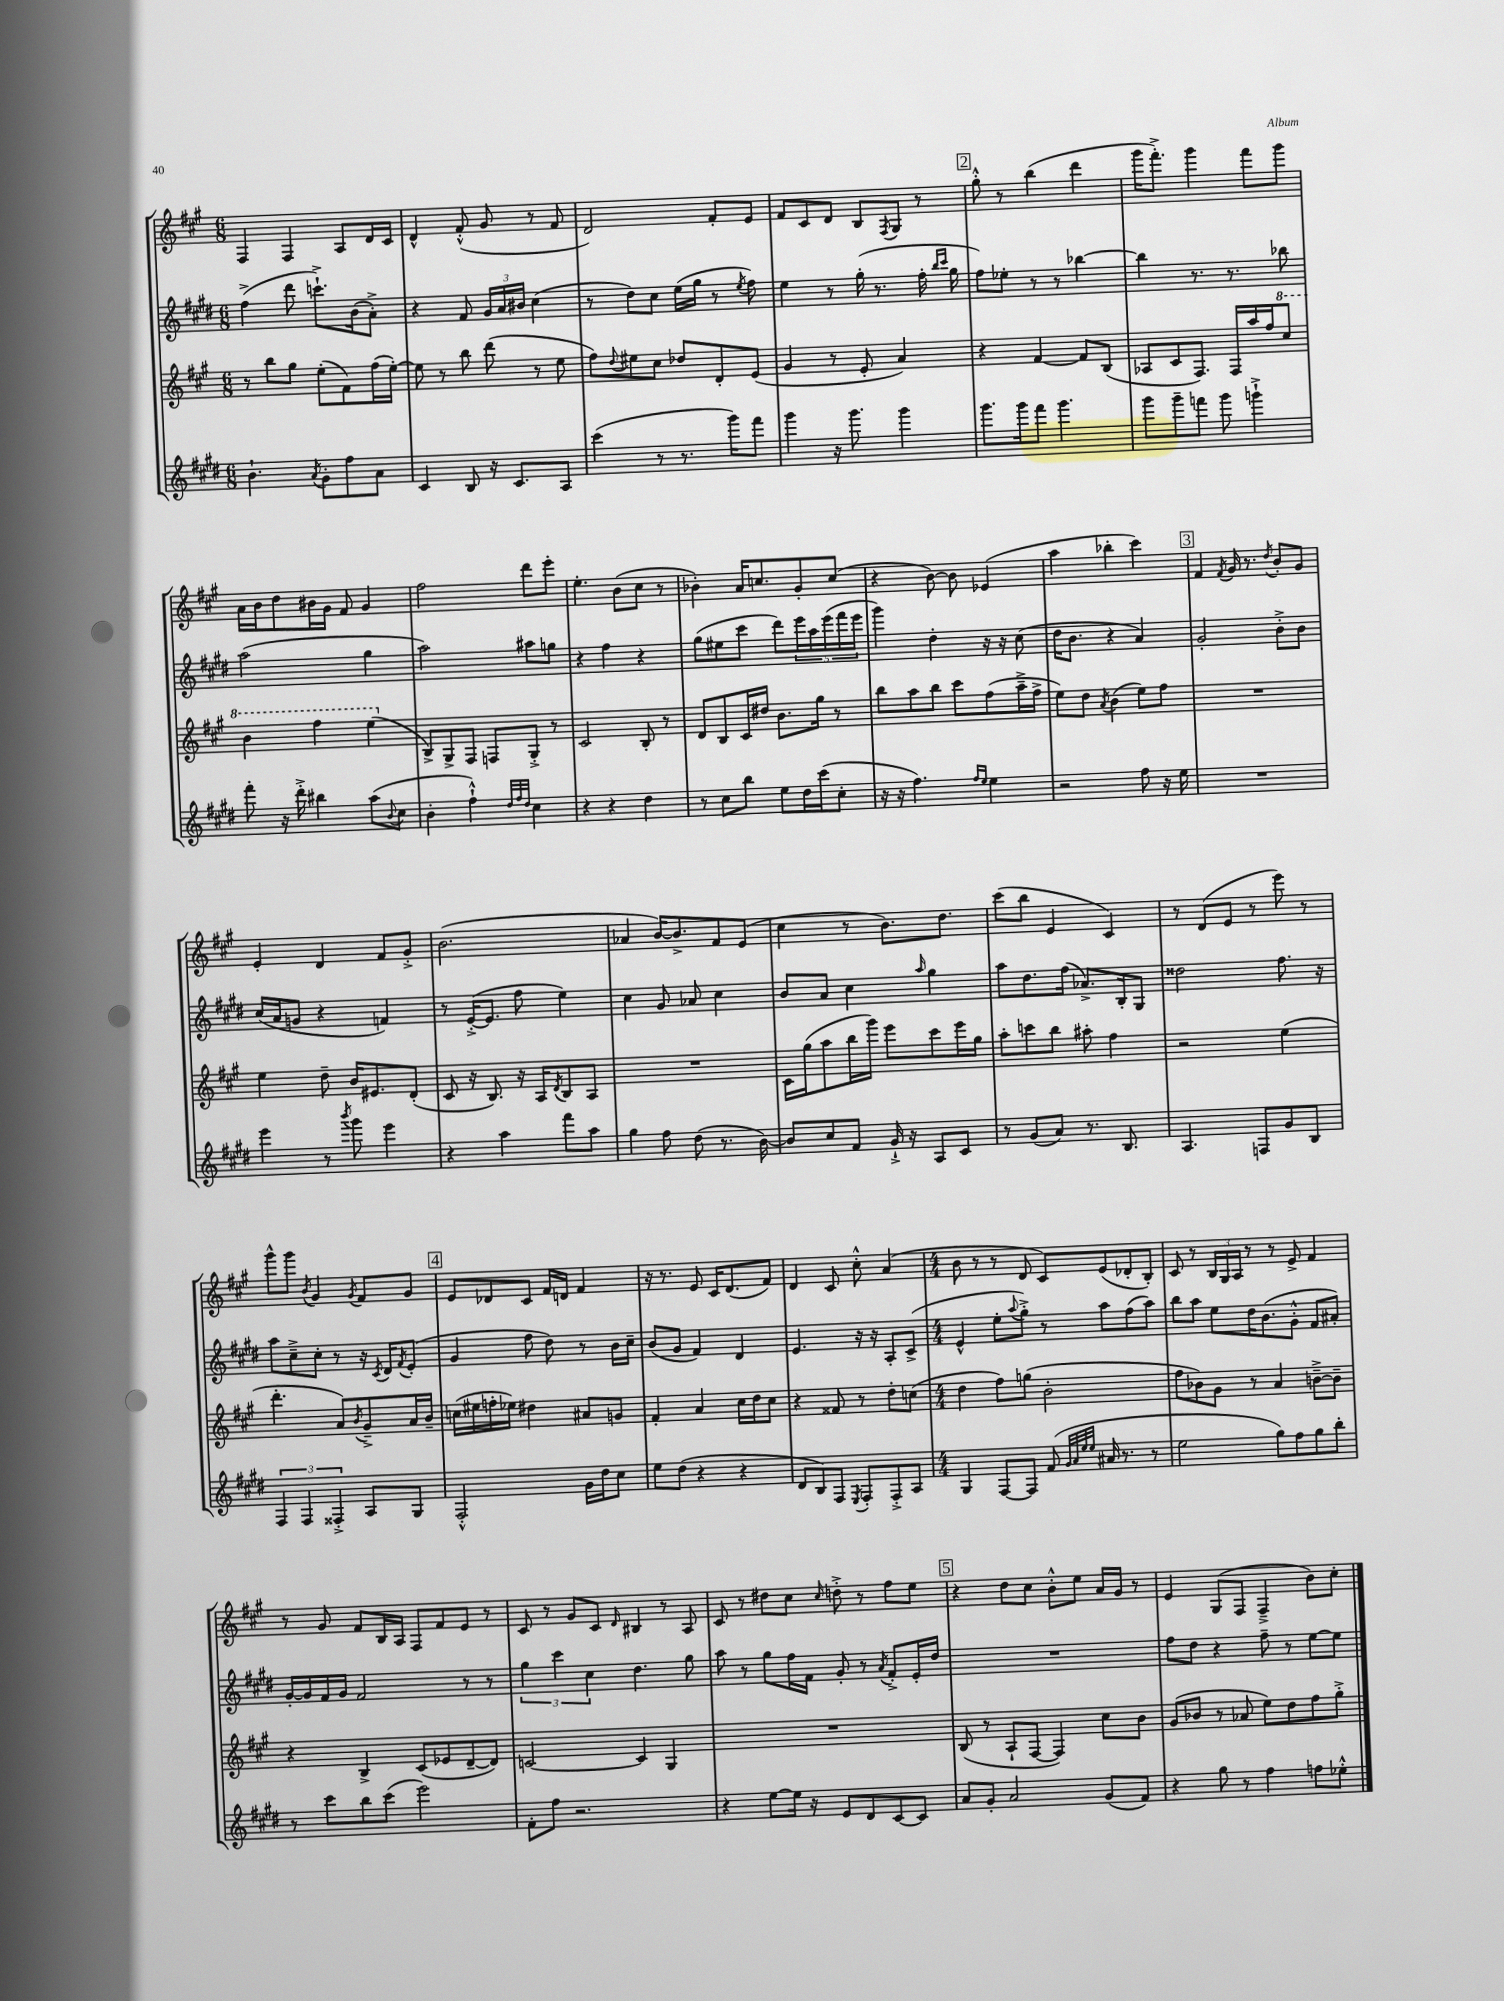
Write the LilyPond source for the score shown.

<<
\new StaffGroup <<
\new Staff = "s0" {
    \clef treble \key a \major \numericTimeSignature \time 6/8
    fis4 fis4 a8 d'16 cis'16 |
    d'4-^ fis'8-.-^( gis'8 r8 fis'8 |
    d'2) fis'8-. e'8 |
    fis'8 cis'8 d'8 b8 \acciaccatura { fis8 } gis8 r8 |
    \mark \markup { \box "2" } gis''8-.-^ r8 b''4( d'''4 |
    gis'''16 fis'''8.-.->) gis'''4 fis'''8 gis'''8 |
    a'16 b'16 d''8 bis'16 gis'16 fis'8 gis'4 |
    fis''2 d'''8 e'''8-. |
    e''4.-. b'8( cis''8 r8 |
    bes'4-.) a'16 c''8. gis'8-. c''8( |
    r4 b'8~) b'8 ees'4( |
    a''4 bes''4-. cis'''4) |
    \mark \markup { \box "3" } fis'4 \acciaccatura { fis'8 } gis'16 r8. \acciaccatura { d''8 } b'8-. gis'8 |
    e'4-. d'4 fis'8 gis'8-.-> |
    b'2.( |
    aes'4 b'16~) b'8.-> fis'8 e'8( |
    cis''4 r8 b'8.) d''8. |
    cis'''8( b''8 e'4 cis'4) |
    r8 d'8( e'8 r8 e'''8) r8 |
    gis'''8-^ gis'''8 \acciaccatura { b'8 } gis'4 \acciaccatura { gis'8 } fis'8 gis'8 |
    \mark \markup { \box "4" } e'8 des'8 cis'8 fis'16 d'16 fis'4 |
    r16 r8. e'8 cis'16 d'8.( fis'8) |
    d'4 cis'8 cis''8-.-^ a'4( |
    \numericTimeSignature \time 4/4 b'8 r8 r8 d'8 cis'8) e'8( des'8-. b8-.) |
    cis'8 r8 \tuplet 3/2 { b16 gis16 a16 } r8 r8 e'8-> fis'4 |
    r8 gis'8 fis'8 b16 a16 fis8 fis'8 e'8 r8 |
    cis'8 r8 gis'8 cis'8 \grace { d'16 } bis4 r8 a8 |
    cis'8 r8 dis''8 cis''8 \grace { cis''16 } d''8-.-> r8 fis''8 e''8 |
    \mark \markup { \box "5" } r4 d''8 cis''8 b'8-.-^ e''8 a'16 gis'16 r8 |
    e'4 gis8( fis8 fis4---> b'8) cis''8-. \bar "|." |
}
\new Staff = "s1" {
    \clef treble \key e \major \numericTimeSignature \time 6/8
    fis''4->( dis'''8 c'''8.-!->) b'16( a'8-.->) |
    r4 fis'8 \tuplet 3/2 { gis'16 a'16 bis'16 } cis''4( |
    r8 dis''8) cis''8 e''16( gis''16 r8 \acciaccatura { e''8 } fis''8) |
    e''4 r8 gis''16-.( r8. fis''16-. \grace { b''16 cis'''16 } gis''16 |
    \mark \markup { \box "2" } fis''8) ees''8-. r8 r8 bes''4~ |
    bes''4 r8. r8. bes''8 |
    a''2( gis''4 |
    a''2) ais''8 g''8 |
    r4 fis''4 r4 |
    gis''8( eis''8 cis'''8 dis'''8) \tuplet 5/4 { e'''16 a''16 e'''16( fis'''16 e'''16 } |
    gis'''4) dis''4-. r16 r16 cis''8( |
    dis''16 b'8. r4 a'4) |
    \mark \markup { \box "3" } gis'2-. b'8-.-> b'8 |
    cis''16( a'16 g'8 r4 f'4) |
    r8 e'16~-.->( e'8. fis''8 e''4) |
    cis''4 gis'8 aes'8 cis''4 |
    b'8 a'8 cis''4 \grace { a''16 } gis''4 |
    a''8 dis''8. fis''16( aes'8.->) b16-. gis8 |
    disis''2 fis''8. r16 |
    a''8 cis''8---> cis''8-. r8 r16 \acciaccatura { cis'8 } dis'16 \acciaccatura { fis'8 } e'8-.( |
    \mark \markup { \box "4" } gis'4 fis''8 dis''8) r8 b'16 cis''16-- |
    b'8( gis'8 fis'4) dis'4 |
    e'4. r16 r16 a8-. cis'8->( |
    \numericTimeSignature \time 4/4 e'4-^ e''8-. \appoggiatura { a''8 } gis''8-.->) r8 a''8 fis''8( a''8) |
    b''8 a''8 e''8 dis''16 b'8.( gis'8-.-^ fis'8 ais'8-.) |
    gis'16~-. gis'16 fis'16 gis'16 fis'2 r8 r8 |
    \tuplet 3/2 { gis''4 cis'''4 cis''4 } dis''4. gis''8 |
    a''8 r8 gis''8 fis''16 fis'16 gis'8-. r8 \acciaccatura { a'8 } fis'8-.-> e'16-. dis''16 |
    \mark \markup { \box "5" } R1 |
    fis''8 dis''8 r4 fis''8-- r8 e''8~ e''8 \bar "|." |
}
\new Staff = "s2" {
    \clef treble \key a \major \numericTimeSignature \time 6/8
    r8 b''8 gis''8 e''8-.( fis'8) fis''16( e''16~-.) |
    e''8 r8 b''8 d'''8( r8 e''8 |
    fis''8) \appoggiatura { d''8 } eis''8 cis''8 des''8 d'8-. e'8( |
    gis'4 r8 e'8-. a'4) |
    \mark \markup { \box "2" } r4 fis'4~ fis'8 b8( |
    aes8 cis'8 fis8.) fis16 a''16 fis''16 \ottava #1 cis'''8 |
    b''4 fis'''4 e'''4( \ottava #0 |
    b8->) gis8-> fis8 f8 gis8-.-> r8 |
    cis'2 b8-. r8 |
    d'8 b8 cis'16 dis''16 b'8. gis''16 r8 |
    b''8 a''8 b''8 cis'''8 fis''8( a''16---> fis''16-> |
    e''8) d''8 \acciaccatura { a'8 } b'4( e''8) fis''8 |
    \mark \markup { \box "3" } R2. |
    e''4 d''8-- b'16 eis'8. d'8-.( |
    cis'8 r16 b8.) r16 a16 \acciaccatura { d'8 } b8 a8 |
    R2. |
    cis'16 gis''16( a''8 b''16 gis'''16) e'''8 cis'''8 e'''16 gis''16 |
    a''8-. c'''8 b''8 ais''8-. fis''4 |
    r2 e''4( |
    d'''4.-. a'8) \acciaccatura { b'8 } gis'8---> a'16 b'16-- |
    \mark \markup { \box "4" } c''16( eis''16 f''16-. ees''16) dis''4 ais'8 g'8 |
    fis'4-. a'4 cis''16 d''16 cis''8 |
    r4 fisis'8 r8 d''8-. c''8( |
    \numericTimeSignature \time 4/4 d''4 fis''8) g''8( b'2-. |
    fis''8 bes'8) gis'8 r8 a'4 b'8~---> b'8-- |
    r4 b4-> cis'8( ees'8 d'8~-- d'8) |
    c'2~ c'4 gis4 |
    R1 |
    \mark \markup { \box "5" } b8( r8 a8-! fis8~ fis4) cis''8 b'8 |
    gis'8( bes'8 r8 aes'8 e''8) d''8 fis''8 gis''8-.-> \bar "|." |
}
\new Staff = "s3" {
    \clef treble \key e \major \numericTimeSignature \time 6/8
    b'4.-! \acciaccatura { a'8 } gis'8-. fis''8 a'8 |
    cis'4 b8 r16 cis'8. a8 |
    cis'''4( r8 r8. gis'''16) fis'''8 |
    gis'''4 r16 gis'''8. gis'''4 |
    \mark \markup { \box "2" } gis'''8. gis'''16 fis'''8 gis'''4. |
    gis'''8 gis'''8-- f'''8 gis'''8 g'''4-!-> |
    fis'''8-. r16 dis'''16-.-> bis''4 a''8( \appoggiatura { b'8 } cis''8 |
    b'4-. fis''4-!-^) \grace { dis''32 fis''32 dis''32 } cis''4 |
    r4 r4 dis''4 |
    r8 cis''8 b''8 e''8 dis''16 cis'''16( cis''8-. |
    r16 r16 fis''4.) \grace { fis''16 e''16 } e''4 |
    r2 fis''8 r16 e''16 |
    \mark \markup { \box "3" } R2. |
    e'''4 r8 \acciaccatura { b'''8 } gis'''8 e'''4 |
    r4 a''4 fis'''8 a''8 |
    gis''4 fis''8 dis''8( r8. b'16~) |
    b'8 cis''8 fis'8 gis'16-!-> r16 a8 cis'8 |
    r8 gis'8( a'8) r8. b8. |
    a4. f8 gis'8 b8 |
    \tuplet 3/2 { fis4 fis4 fisis4-.-> } a8 gis8 |
    \mark \markup { \box "4" } fis2-.-^ gis'16 dis''16 cis''8 |
    e''8 dis''8( r4 r4 |
    dis'8 b8) fis8 \acciaccatura { e8 } fis8-. fis8-.-> a8 |
    \numericTimeSignature \time 4/4 gis4 fis8~ fis8 fis'8( \grace { gis'32 a'32 e''32 e''32 } ais'16 r8. r8 |
    e''2 gis''8) fis''8 gis''8 b''8-. |
    r8 cis'''8 b''8 cis'''8( e'''2) |
    fis'8-. fis''8 r2. |
    r4 e''8~ e''16 r16 e'8 dis'8 cis'8~ cis'8 |
    \mark \markup { \box "5" } a'8 gis'8-. a'2 gis'8( fis'8) |
    r4 gis''8 r8 fis''4 f''8 ees''8-.-^ \bar "|." |
}
>>
>>
\layout { \context { \Score \remove "Bar_number_engraver" } }
